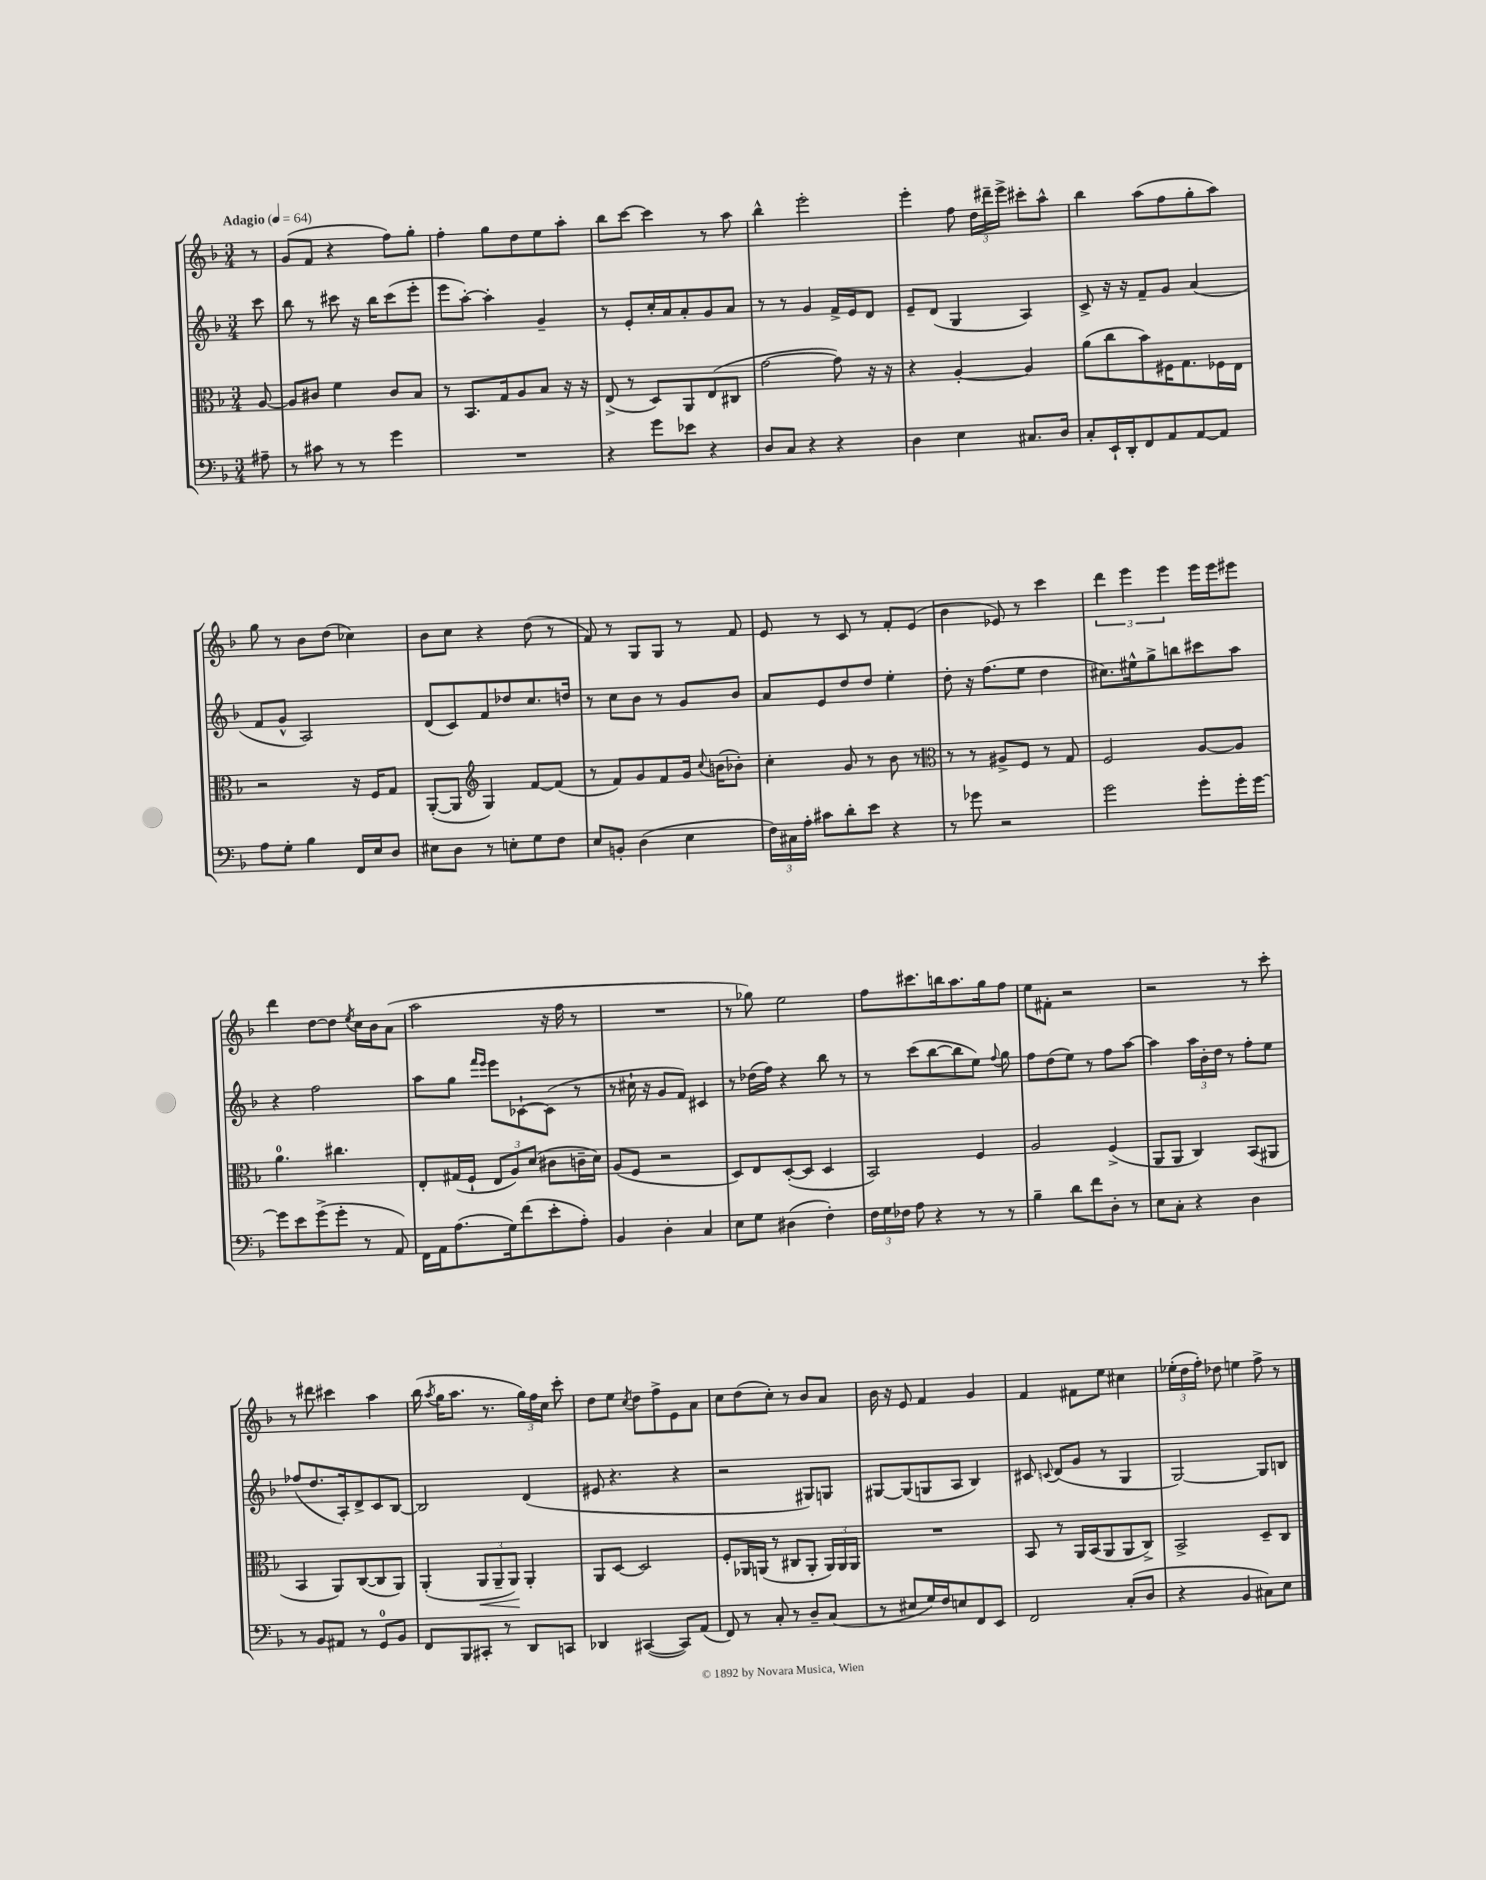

**kern	**kern	**kern	**kern
*staff4	*staff3	*staff2	*staff1
*clefF4	*clefC3	*clefG2	*clefG2
*k[b-]	*k[b-]	*k[b-]	*k[b-]
*M3/4	*M3/4	*M3/4	*M3/4
*MM64	*MM64	*MM64	*MM64
8A#~\	[8A/	8ccc\	8r
=	=	=	=
8r	8A/]L	8bb-\	(8g/L
8c#\	8c#/J	8r	8f/J
8r	4f\	8ccc#\	4r
8r	.	16r	.
.	.	16bb-\LK	.
4g\	8c#/L	(8ccc#\	8ff\L)
.	8B-/J	8eee'\J	8gg'\J
=	=	=	=
2.r	8r	8eee\L	4ff'\
.	8.BB-/L	[8aa'\J)	.
.	.	4aa'\]	8gg\L
.	16G/k	.	.
.	8A/	.	8dd\
.	8B-/J	4g~/	8ee\
.	16r	.	8aa'\J
.	16r	.	.
=	=	=	=
4r	(8E^/	8r	8bb-\L
.	8r	8e'/L	[8ccc\J
8g\L	8D/L)	16cc'/L	4ccc\]
.	.	16a/J	.
8e-\J	8AA/	8a'/	.
4r	(8E/	8g/	8r
.	8C#/J	8a/J	8aa\
=	=	=	=
8D/L	[2g\	8r	4bb-^^\
8C/J	.	8r	.
4r	.	4g/	2eee'\
4r	8g\])	16f^/LL	.
.	.	16e/J	.
.	16r	8d/J	.
.	16r	.	.
=	=	=	=
4D\	4r	8e~/L	4eee'\
.	.	(8d/J	.
4E\	[4A'/	4G/	8ff\
.	.	.	24dd\LL
.	.	.	24ddd#~\
.	.	.	24eee^\JJ
8.C#/L	4A/]	4A/)	8ccc#'\L
.	.	.	8aa^^\J
16D/Jk	.	.	.
=	=	=	=
8C'/L	(8a\L	8c^/	4bb-\
16EE`/L	8cc\	16r	.
16DD'/J	.	16r	.
8FF/	8b-\)	8f~/L	(8aa\L
8AA/	16F#\K	8g/J	8ff\
.	8.G\	.	.
[8AA/	.	(4a/	8gg'\
8AA/]J	16F-\L	.	8aa\J)
.	16E\JJ	.	.
=	=	=	=
8A\L	2r	8f/L	8gg\
8G'\J	.	8g^^/J	8r
4B-\	.	2A/)	8b-\L
.	.	.	(8dd\J
16FF/LL	16r	.	4cc-\)
16E/J	16F/LK	.	.
8D/J	8G/J	.	.
=	=	=	=
8E#\L	([8AA'/L	(8d/L	8b-\L
8D\J	8AA/]J	8c/)	8cc\J
*	*clefG2	*	*
8r	4G/)	8f/	4r
8E'\L	.	8dd-/	.
8G\	[8f/L	8.cc/	(8dd\
8F\J	(8f/]J	.	8r
.	.	16dd/Jk	.
=	=	=	=
8E/L	8r	8r	8f/)
8BB'/J	8f/L)	8cc\L	8r
(4D\	8g/	8b-\J	8G/L
.	8f/	8r	8G/J
4E\	16g/Jk	8g/L	8r
.	8qqcc/	.	.
.	(16b\LK	.	.
.	8b-'\J)	8b-/J	8f/
=	=	=	=
24F\LL)	4cc'\	8a/L	8e/
24C#\	.	.	.
24A'\JJ	.	.	.
8c#\L	.	8e/	8r
8d'\	8g/	8dd/	8c/
8e\J	8r	8dd/J	8r
4r	8b-\	4ee'\	8f'/L
.	8r	.	(8e/J
=	=	=	=
*	*clefC3	*	*
8r	8r	8dd'\	4b-\
8g-\	8r	16r	.
.	.	(8.ff\L	.
2r	8A#^/L	.	8e-/)
.	8F/J	8ee\J	8r
.	8r	4dd\	4ccc\
.	8G/	.	.
=	=	=	=
2g\	2F/	8.cc#\L)	6ddd\
.	.	.	6eee\
.	.	16ee#^^\k	.
.	.	8gg^\	.
.	.	.	6eee\
.	.	8bb\	.
8g'\L	[8A/L	8ccc#\	16eee\LL
.	.	.	16eee\J
16g'\L	8A/]J	8aa\J	8eee#\J
[16g\JJ	.	.	.
=	=	=	=
8g\]L	4.a\	4r	4ddd\
8e\	.	.	.
(8g^\	.	2ff\	[8dd\L
8g'\J	4.cc#\	.	8dd\]J
.	.	.	8qee/
8r	.	.	16cc\LL
.	.	.	16b-\J
8AA/)	.	.	(8a\J
=	=	=	=
16FF\LL	8E'/L	8aa\L	2aa\
16AA\J	.	.	.
(8.A\	(16G#/L	8gg\J	.
.	16F`/JJ	.	.
.	.	16qqfff/LL	.
.	.	16qqeee/JJ	.
.	12E/L	8eee\L	.
16G\k)	.	.	.
.	12A/)	.	.
(8f\	.	[8c-`\	.
.	(12d/J	.	.
8e'\	8c#\L	(8c-\]J	16r
.	.	.	16ff\
8A'\J)	16c~\L	8r	8r
.	16d\JJ)	.	.
=	=	=	=
4BB-/	(8A/L	8r	2.r
.	8F/J	16cc#`\	.
.	.	16r	.
4D'\	2r	8g/L	.
.	.	8f/J)	.
4C/	.	4c#/	.
=	=	=	=
8E\L	8D/L)	8r	8r
8G\J	8E/	(16dd-\LL	8gg-\)
.	.	16ff\JJ)	.
(4D#\	([8D'/	4r	2ee\
.	8D/]J	.	.
4F'\)	4D/	8bb-\	.
.	.	8r	.
=	=	=	=
24F\LL	2BB-/)	8r	8ff\L
24G\	.	.	.
24F-\JJ	.	.	.
8A\	.	(8ccc\L	8.ccc#\
4r	.	[8bb-\	.
.	.	.	16bb\k
.	.	8bb-\]	8.aa\
8r	4F/	8ee\J)	.
.	.	.	16gg\k
.	.	8qqff/	.
8r	.	8gg\	8ff\J
=	=	=	=
4B-~\	2A/	8ff\L	8ee\L
.	.	(8dd\	8f#'\J
8d\L	.	8ee\J)	2r
8f\	.	8r	.
8D'\J	(4F^/	8ff\L	.
8r	.	[8aa\J	.
=	=	=	=
8E\L	8AA/L	4aa\]	2r
8C'\J	8AA/J	.	.
4r	4C/)	24aa\LL	.
.	.	24b-'\	.
.	.	24dd\JJ	.
.	.	8r	.
4D\	(8BB-/L	8ff'\L	8r
.	8AA#/J	8ee\J	8ccc'\
=	=	=	=
8r	4BB-/	(8ff-/L	8r
8BB-/L	.	8.dd/	8ddd#\
8AA#/J	8AA/L)	.	4ccc#\
.	.	16A'/k)	.
8r	([8C/	8d^/	.
8GG/L	8C/]	8c/	4aa\
8BB-/J	8AA/J)	[8B-/J	.
=	=	=	=
8FF/L	(4AA'/	2B-/]	(16bb-\
.	.	.	8qaa/
.	.	.	16gg\LK
8BBB-/	.	.	8.aa\J
8CC#'/J	12AA/L	.	.
.	.	.	8.r
.	12AA~/	.	.
8r	.	.	.
.	12AA/J)	.	.
8DD/L	4AA'/	(4d/	24gg\LL)
.	.	.	24ff\
.	.	.	24cc\JJ
8CC/J	.	.	8ccc'\
=	=	=	=
4DD-/	8AA/L	8e#/	8dd\L
.	[8D/J	4.r	8ee\J
.	.	.	8qcc/
([4CC#/	2D/]	.	8dd\L
.	.	.	8ff^\
8CC#/]L)	.	4r	8e\
(8AA/J	.	.	8a\J
=	=	=	=
8FF/)	8F'/L	2r	8cc\L
8r	16AA-/L	.	(8dd\
.	(16AA/JJ	.	.
8C'/	8r	.	8cc'\J)
8r	8C#/L	.	8r
8D~/L	8AA'/J	8G#/L)	8b-/L
(8C/J	24AA/LL)	8G/J	8a/J
.	24AA/	.	.
.	24AA/JJ	.	.
=	=	=	=
8r	2.r	[8G#/L	16b-\
.	.	.	16r
8E#/L	.	(8G#/]	8e/
16G/L)	.	8G/	4f/
16F/J	.	.	.
8E/	.	8A/J	.
8FF/	.	4B-/)	4g/
8EE/J	.	.	.
=	=	=	=
2FF/	8BB-/	8c#/	4f/
.	.	8qqc/	.
.	8r	(8d/L	.
.	16AA/LL	8g/J	8f#\L
.	(16BB-/J	.	.
.	8AA/	8r	8ee\J
(8C'/L	8AA/	4G/	4cc#\
8D/J	8C^/J)	.	.
=	=	=	=
4r	2BB-^/	[2G/)	(24ee-'\LL
.	.	.	24dd\
.	.	.	24ff'\JJ)
.	.	.	8dd-\
4BB-/	.	.	4ee\
8C#\L)	8D~/L	8G/]L	8ff^\
8E\J	8C/J	8B/J	8r
==	==	==	==
*-	*-	*-	*-
